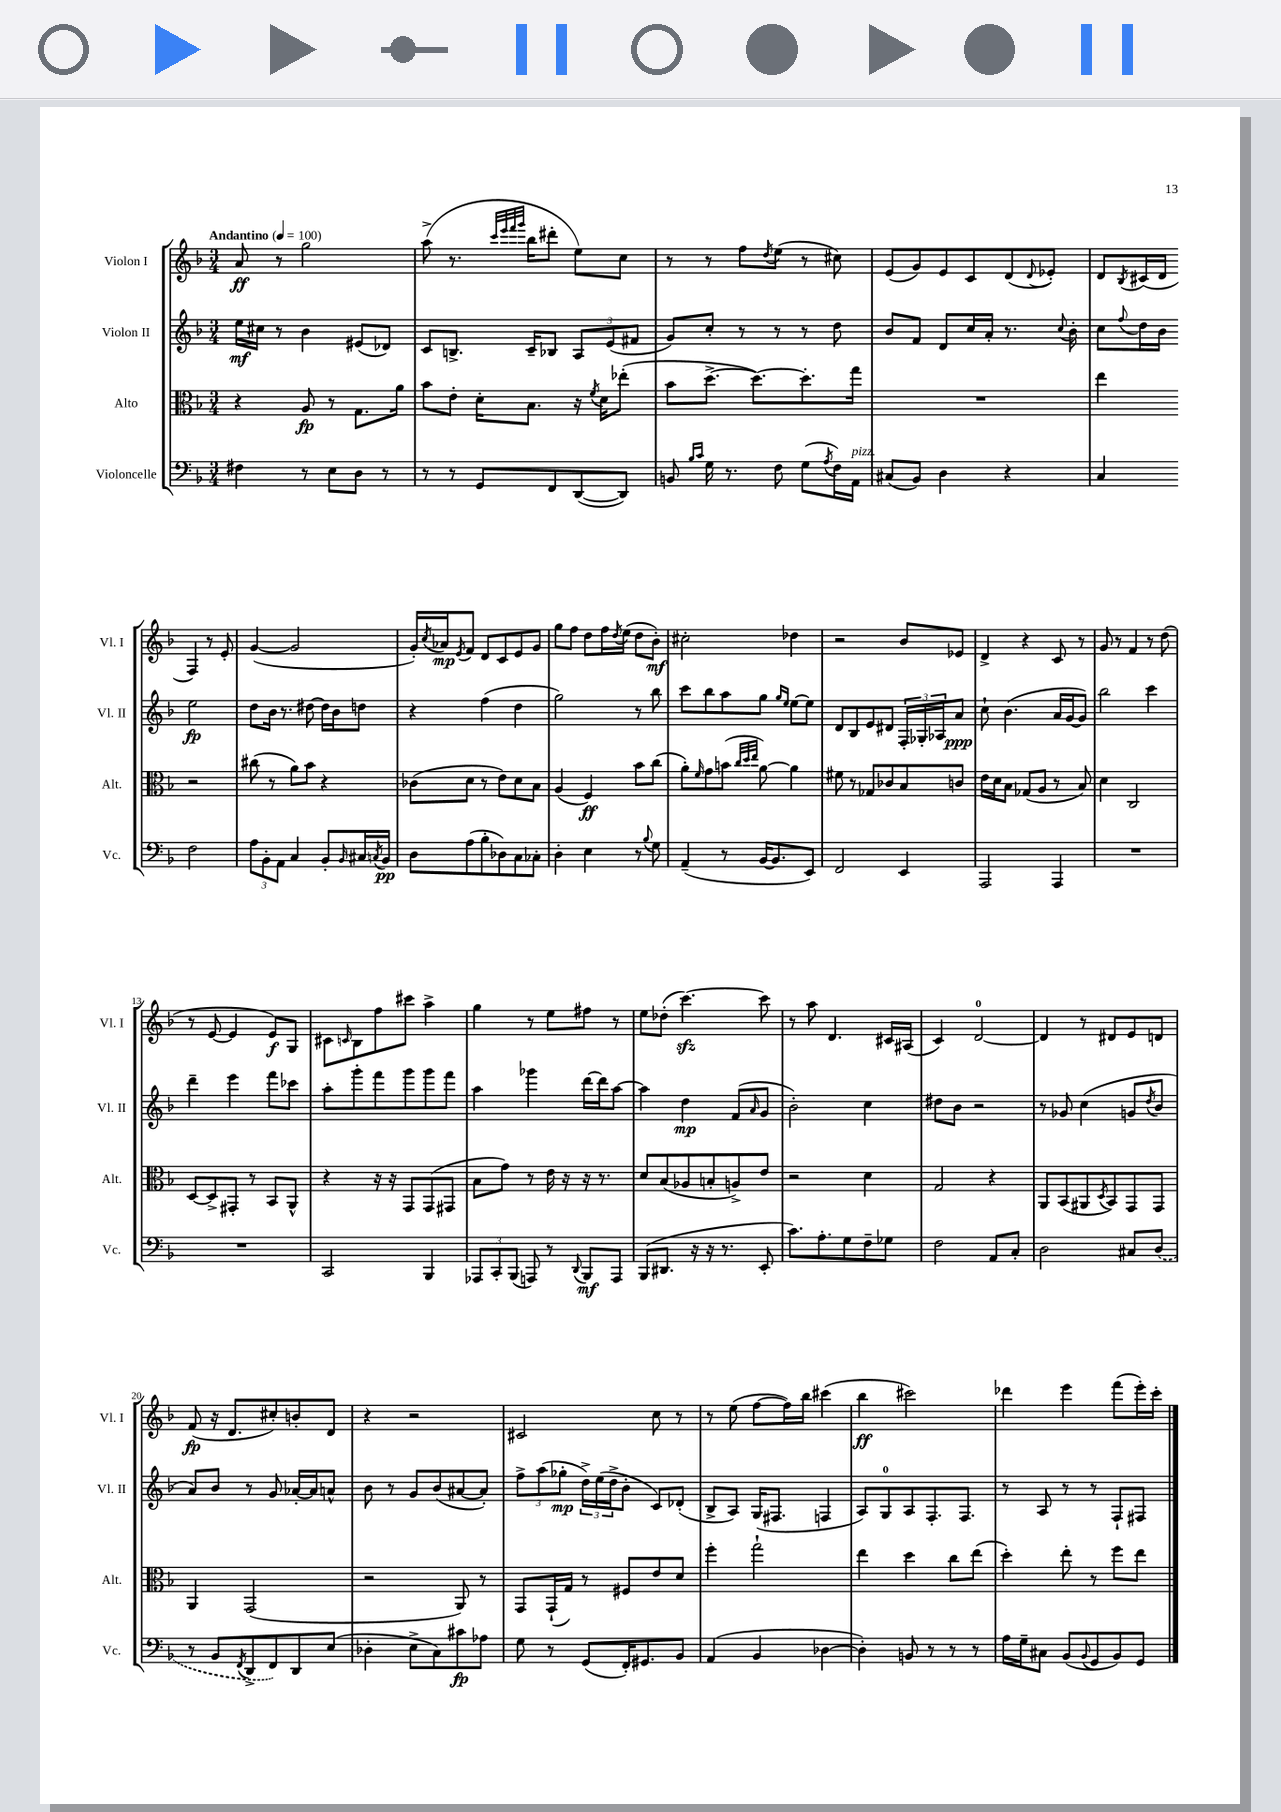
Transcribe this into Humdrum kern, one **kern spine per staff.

**kern	**dynam	**kern	**dynam	**kern	**dynam	**kern	**dynam
*part4	*part4	*part3	*part3	*part2	*part2	*part1	*part1
*staff4	*staff4	*staff3	*staff3	*staff2	*staff2	*staff1	*staff1
*I"Violoncelle	*	*I"Alto	*	*I"Violon II	*	*I"Violon I	*
*I'Vc.	*	*I'Alt.	*	*I'Vl. II	*	*I'Vl. I	*
*clefF4	*	*clefC3	*	*clefG2	*	*clefG2	*
*k[b-]	*	*k[b-]	*	*k[b-]	*	*k[b-]	*
*M3/4	*	*M3/4	*	*M3/4	*	*M3/4	*
*MM100	*	*MM100	*	*MM100	*	*MM100	*
=1	=1	=1	=1	=1	=1	=1	=1
!	!	!	!	!	!	!LO:TX:a:B:t=Andantino	!
4F#X\	.	4r	.	16ee\LL	mf	8a/	ff
.	.	.	.	16cc#X\JJ	.	.	.
.	.	.	.	8r	.	8r	.
8r	.	8A/	fp	4b-\	.	2gg\	.
8E\L	.	8r	.	.	.	.	.
8D\J	.	8.G\L	.	(8e#X/L	.	.	.
8r	.	.	.	8d-X/J)	.	.	.
.	.	16a\Jk	.	.	.	.	.
=2	=2	=2	=2	=2	=2	=2	=2
8r	.	8b-\L	.	8c/L	.	(8aa^\	.
8r	.	8e'\J	.	8.Bn^/J	.	8.r	.
8GG/L	.	16d'\KL	.	.	.	.	.
.	.	.	.	.	.	32qqccc/LLL	.
.	.	.	.	.	.	32qqeee/	.
.	.	.	.	.	.	32qqfff/	.
.	.	.	.	.	.	32qqggg/JJJ	.
.	.	8.B-\J	.	16c~/KL	.	16bb-\KL	.
8FF/	.	.	.	8B-X/J	.	8ddd#X'\J	.
([8DD/	.	16r	.	12A/L	.	8ee\L)	.
.	.	8qf/	.	.	.	.	.
.	.	16d\KL	.	.	.	.	.
.	.	.	.	(12e/	.	.	.
8DD/J])	.	(8ee-X'\J	.	.	.	8cc\J	.
.	.	.	.	12f#X/J	.	.	.
=3	=3	=3	=3	=3	=3	=3	=3
8BBn/	.	8b-\L	.	8g/L)	.	8r	.
16qqB-/LL	.	.	.	.	.	.	.
16qqc/JJ	.	.	.	.	.	.	.
16G\	.	[8.dd^\J	.	8cc'/J	.	8r	.
8.r	.	.	.	.	.	.	.
.	.	.	.	8r	.	8ff\L	.
.	.	8.dd\L_)	.	.	.	.	.
.	.	.	.	.	.	8qdd/	.
8F\	.	.	.	8r	.	(8ee\J	.
(8G\L	.	8.dd'\]	.	8r	.	8r	.
8qA/	.	.	.	.	.	.	.
16F\L)	.	.	.	8dd\	.	8cc#X\)	.
!LO:TX:a:i:t=pizz.	!	!	!	!	!	!	!
16AA\JJ	.	16gg\Jk	.	.	.	.	.
=4	=4	=4	=4	=4	=4	=4	=4
(8C#X/L	.	2.r	.	8b-/L	.	(8e/L	.
8BB-/J)	.	.	.	8f/J	.	8g/)	.
4D\	.	.	.	8d/L	.	8e/	.
.	.	.	.	16cc/L	.	8c/	.
.	.	.	.	16a'/JJ	.	.	.
4r	.	.	.	8.r	.	(8d/	.
.	.	.	.	.	.	8qqd/	.
.	.	.	.	.	.	8e-X'/J)	.
.	.	.	.	8qqcc/	.	.	.
.	.	.	.	16b-'\	.	.	.
=5	=5	=5	=5	=5	=5	=5	=5
4C/	.	4ee\	.	8cc\L	.	8d/L	.
.	.	.	.	8qqff/	.	8qB-/	.
.	.	.	.	16dd\L	.	(16c#X/L	.
.	.	.	.	16b-\JJ	.	16d/JJ	.
2F\	.	2r	.	2ee\	fp	4F/)	.
.	.	.	.	.	.	8r	.
.	.	.	.	.	.	8e'/	.
!!LO:LB:g=z
=6	=6	=6	=6	=6	=6	=6	=6
12A\L	.	(8cc#X\	.	8dd\L	.	([4g/	.
12BB-'\	.	.	.	.	.	.	.
.	.	8r	.	16b-\Jk	.	.	.
12AA\J	.	.	.	.	.	.	.
.	.	.	.	8.r	.	.	.
4C/	.	8a\L)	.	.	.	2g/]	.
.	.	8b-\J	.	[8dd#X\	.	.	.
8BB-'/L	.	4r	.	16dd#\LL]	.	.	.
.	.	.	.	16b-\J	.	.	.
16qqBB-/	.	.	.	.	.	.	.
16C#X/L	.	.	.	8ddn\J	.	.	.
8qCn/	.	.	.	.	.	.	.
16BB-/JJ	pp	.	.	.	.	.	.
=7	=7	=7	=7	=7	=7	=7	=7
8D\L	.	(8c-X\L	.	4r	.	16g'/LL)	.
.	.	.	.	.	.	8qcc/	.
.	.	.	.	.	.	16a-X/J	mp
.	.	.	.	.	.	8qe/	.
(8A\	.	8d\J	.	.	.	8f/J	.
8B-'\	.	8r	.	(4ff\	.	8d/L	.
8D-X\)	.	8e\L)	.	.	.	8c/	.
8C\	.	8d\	.	4dd\	.	8e/	.
8C-X'\J	.	8B-\J	.	.	.	8g/J	.
=8	=8	=8	=8	=8	=8	=8	=8
4D'\	.	(4A/	.	2gg\)	.	8gg\L	.
.	.	.	.	.	.	8ff\J	.
4E\	.	4F/)	ff	.	.	8dd\L	.
.	.	.	.	.	.	16ff\L	.
.	.	.	.	.	.	8qdd/	.
.	.	.	.	.	.	(16ee\JJ	.
8r	.	8b-\L	.	8r	.	8dd\L	.
8qqB-/	.	.	.	.	.	.	.
8G\	.	(8cc\J	.	8bb-\	.	8b-'\J)	mf
=9	=9	=9	=9	=9	=9	=9	=9
(4AA~/	.	8a'\L)	.	8ccc\L	.	2cc#X'\	.
.	.	16qqf/	.	.	.	.	.
.	.	8g\	.	8bb-\	.	.	.
8r	.	(8bn\J	.	8aa\	.	.	.
.	.	32qqcc/LLL	.	.	.	.	.
.	.	32qqdd/	.	.	.	.	.
.	.	32qqee/JJJ	.	.	.	.	.
[16BB-/KL	.	[8a\)	.	8gg\J	.	.	.
8.BB-/]	.	.	.	.	.	.	.
.	.	.	.	16qqgg/LL	.	.	.
.	.	.	.	16qqee/JJ	.	.	.
.	.	4a\]	.	[8ee\L	.	4dd-X\	.
8EE/J)	.	.	.	8ee\J]	.	.	.
=10	=10	=10	=10	=10	=10	=10	=10
2FF/	.	8f#X\	.	8d/L	.	2r	.
.	.	8r	.	8B-/	.	.	.
.	.	8G-X/L	.	8e/	.	.	.
.	.	8c-X/	.	8d#X/J	.	.	.
4EE/	.	8B-/	.	24F'/LL	.	8b-/L	.
.	.	.	.	24G-X'/	.	.	.
.	.	.	.	24A-X/J	.	.	.
.	.	8cn/J	.	8a/J	ppp	8e-X/J	.
=11	=11	=11	=11	=11	=11	=11	=11
2AAA/	.	16e\LL	.	8cc`\	.	4d^/	.
.	.	16d\J	.	.	.	.	.
.	.	8B-\J	.	(4.b-\	.	.	.
.	.	(8G-X/L	.	.	.	4r	.
.	.	8A/J	.	.	.	.	.
4AAA/	.	8r	.	16a/LL	.	8c/	.
.	.	.	.	[16g/J	.	.	.
.	.	8B-/)	.	8g/J])	.	8r	.
=12	=12	=12	=12	=12	=12	=12	=12
2.r	.	4d\	.	2bb-\	.	8g/	.
.	.	.	.	.	.	8r	.
.	.	2C/	.	.	.	4f/	.
.	.	.	.	4ccc\	.	8r	.
.	.	.	.	.	.	(8dd\	.
!!LO:LB:g=z
=13	=13	=13	=13	=13	=13	=13	=13
2.r	.	[8D/L	.	4ddd~\	.	8r	.
.	.	8D^/]	.	.	.	[8e/	.
.	.	8GG#X'/J	.	4eee\	.	4e/]	.
.	.	8r	.	.	.	.	.
.	.	8BB-/L	.	8fff\L	.	8e/L)	f
.	.	8AA^^/J	.	8ccc-X\J	.	8G/J	.
=14	=14	=14	=14	=14	=14	=14	=14
2CC/	.	4r	.	8aa'\L	.	8c#X\L	.
.	.	.	.	.	.	16qqcn/	.
.	.	.	.	8ggg'\	.	8B-\	.
.	.	16r	.	8fff\	.	8ff\	.
.	.	16r	.	.	.	.	.
.	.	8GG/L	.	8ggg\	.	8ccc#X\J	.
4BBB-/	.	(8GG/	.	8ggg\	.	4aa^\	.
.	.	8GG#X/J	.	8fff\J	.	.	.
=15	=15	=15	=15	=15	=15	=15	=15
12AAA-X/L	.	8B-\L	.	4aa\	.	4gg\	.
12CC'/	.	.	.	.	.	.	.
.	.	8g\J)	.	.	.	.	.
(12BBB-/J	.	.	.	.	.	.	.
8AAAn/)	.	8r	.	4ggg-X\	.	8r	.
8r	.	16e\	.	.	.	8ee\L	.
.	.	16r	.	.	.	.	.
8qqDD/	.	.	.	.	.	.	.
8BBB-/L	mf	16r	.	[16ddd\LL	.	8ff#X\J	.
.	.	8.r	.	16ddd\J]	.	.	.
8AAA/J	.	.	.	[8aa\J	.	8r	.
=16	=16	=16	=16	=16	=16	=16	=16
(8BBB-/L	.	8d/L	.	4aa\]	.	8ee\L	.
8.DD#X/J	.	(8B-/	.	.	.	(8dd-X'\J	.
.	.	8A-X/	.	4dd\	mp	[4.ccczz\)	.
16r	.	.	.	.	.	.	.
16r	.	8Bn'/	.	.	.	.	.
8.r	.	.	.	.	.	.	.
.	.	8An^/)	.	(8f/L	.	.	.
.	.	.	.	16qqa/	.	.	.
8EE'/	.	8e/J	.	8g/J	.	8ccc\]	.
=17	=17	=17	=17	=17	=17	=17	=17
8.c\L)	.	2r	.	2b-'\)	.	8r	.
.	.	.	.	.	.	8aa\	.
8.A'\	.	.	.	.	.	.	.
.	.	.	.	.	.	4.d/	.
8G\	.	.	.	.	.	.	.
8F~\	.	4d\	.	4cc\	.	.	.
8G-X\J	.	.	.	.	.	16c#X/LL	.
.	.	.	.	.	.	(16A#X/JJ	.
=18	=18	=18	=18	=18	=18	=18	=18
2F\	.	2G/	.	8dd#X\L	.	4c/)	.
.	.	.	.	8b-\J	.	.	.
.	.	.	.	2r	.	[2d/	.
8AA/L	.	4r	.	.	.	.	.
8C'/J	.	.	.	.	.	.	.
=19	=19	=19	=19	=19	=19	=19	=19
2D\	.	8AA/L	.	8r	.	4d/]	.
.	.	(8BB-/	.	8g-X/	.	.	.
.	.	8AA#X/	.	(4cc\	.	8r	.
.	.	8qD/	.	.	.	.	.
.	.	8BB-/)	.	.	.	8d#X/L	.
8C#X/L	.	8GG/	.	8gn/L	.	8e/	.
.	.	.	.	8qdd/	.	.	.
(8D/J	.	8GG/J	.	8b-/J	.	8dn/J	.
!!LO:LB:g=z
=20	=20	=20	=20	=20	=20	=20	=20
8r	.	4AA/	.	8a/L)	.	(8f/	fp
8BB-/L	.	.	.	8b-/J	.	16r	.
.	.	.	.	.	.	8.d/L	.
8qFF/	.	.	.	.	.	.	.
8DD^/	.	(2GG/	.	8r	.	.	.
8FF/)	.	.	.	8g/	.	8cc#X'/)	.
8DD/	.	.	.	[16a-X'/LL	.	8bn'/	.
.	.	.	.	16a-/J]	.	.	.
(8E/J	.	.	.	8an^^/J	.	8d/J	.
=21	=21	=21	=21	=21	=21	=21	=21
4D-X'\	.	2r	.	8b-\	.	4r	.
.	.	.	.	8r	.	.	.
8E^\L	.	.	.	8g/L	.	2r	.
8C\)	.	.	.	(8b-/	.	.	.
8c#X\	fp	8AA/)	.	[8a#X/	.	.	.
8A-X\J	.	8r	.	8a#'/J])	.	.	.
=22	=22	=22	=22	=22	=22	=22	=22
8G\	.	8GG/L	.	12ff^\L	.	2c#X/	.
.	.	.	.	(12aa\	.	.	.
8r	.	(16GG`/L	.	.	.	.	.
.	.	.	.	12gg-X'\J	mp	.	.
.	.	16G/JJ)	.	.	.	.	.
(8GG/L	.	8r	.	24dd^\LL)	.	.	.
.	.	.	.	(24ee\	.	.	.
.	.	.	.	24dd^\J	.	.	.
16FF'/K)	.	8F#X/L	.	8b-'\J	.	.	.
8.GG#X/	.	.	.	.	.	.	.
.	.	8e/	.	8c/L)	.	8cc\	.
8BB-/J	.	8d/J	.	(8d-X'/J	.	8r	.
=23	=23	=23	=23	=23	=23	=23	=23
(4AA/	.	4ff'\	.	8B-^/L	.	8r	.
.	.	.	.	8A/J)	.	(8ee\	.
4BB-/	.	2gg`\	.	(16G/KL	.	[8ff\L	.
.	.	.	.	8.F#X/J	.	.	.
.	.	.	.	.	.	16ff\L])	.
.	.	.	.	.	.	16bb-\JJ	.
[4D-X\	.	.	.	4Fn/	.	(4ccc#X\	.
=24	=24	=24	=24	=24	=24	=24	=24
4D-'\])	.	4ee\	.	8A/L)	.	4bb-\	ff
.	.	.	.	8G/	.	.	.
8BBn/	.	4dd\	.	8A/	.	2ccc#X\)	.
8r	.	.	.	8.F'/	.	.	.
8r	.	8cc\L	.	.	.	.	.
.	.	.	.	8.F/J	.	.	.
8r	.	(8ee\J	.	.	.	.	.
=25	=25	=25	=25	=25	=25	=25	=25
16A\LL	.	4dd'\)	.	8r	.	4ddd-X\	.
16G~\J	.	.	.	.	.	.	.
8C#X\J	.	.	.	8A/	.	.	.
(8BB-/L	.	8ee'\	.	8r	.	4eee\	.
8qqBB-/	.	.	.	.	.	.	.
8GG/	.	8r	.	8r	.	.	.
8BB-/)	.	8ff\L	.	8F`/L	.	(8fff\L	.
8GG/J	.	8ee\J	.	8F#X/J	.	16eee'\L)	.
.	.	.	.	.	.	16ccc'\JJ	.
==	==	==	==	==	==	==	==
*-	*-	*-	*-	*-	*-	*-	*-
